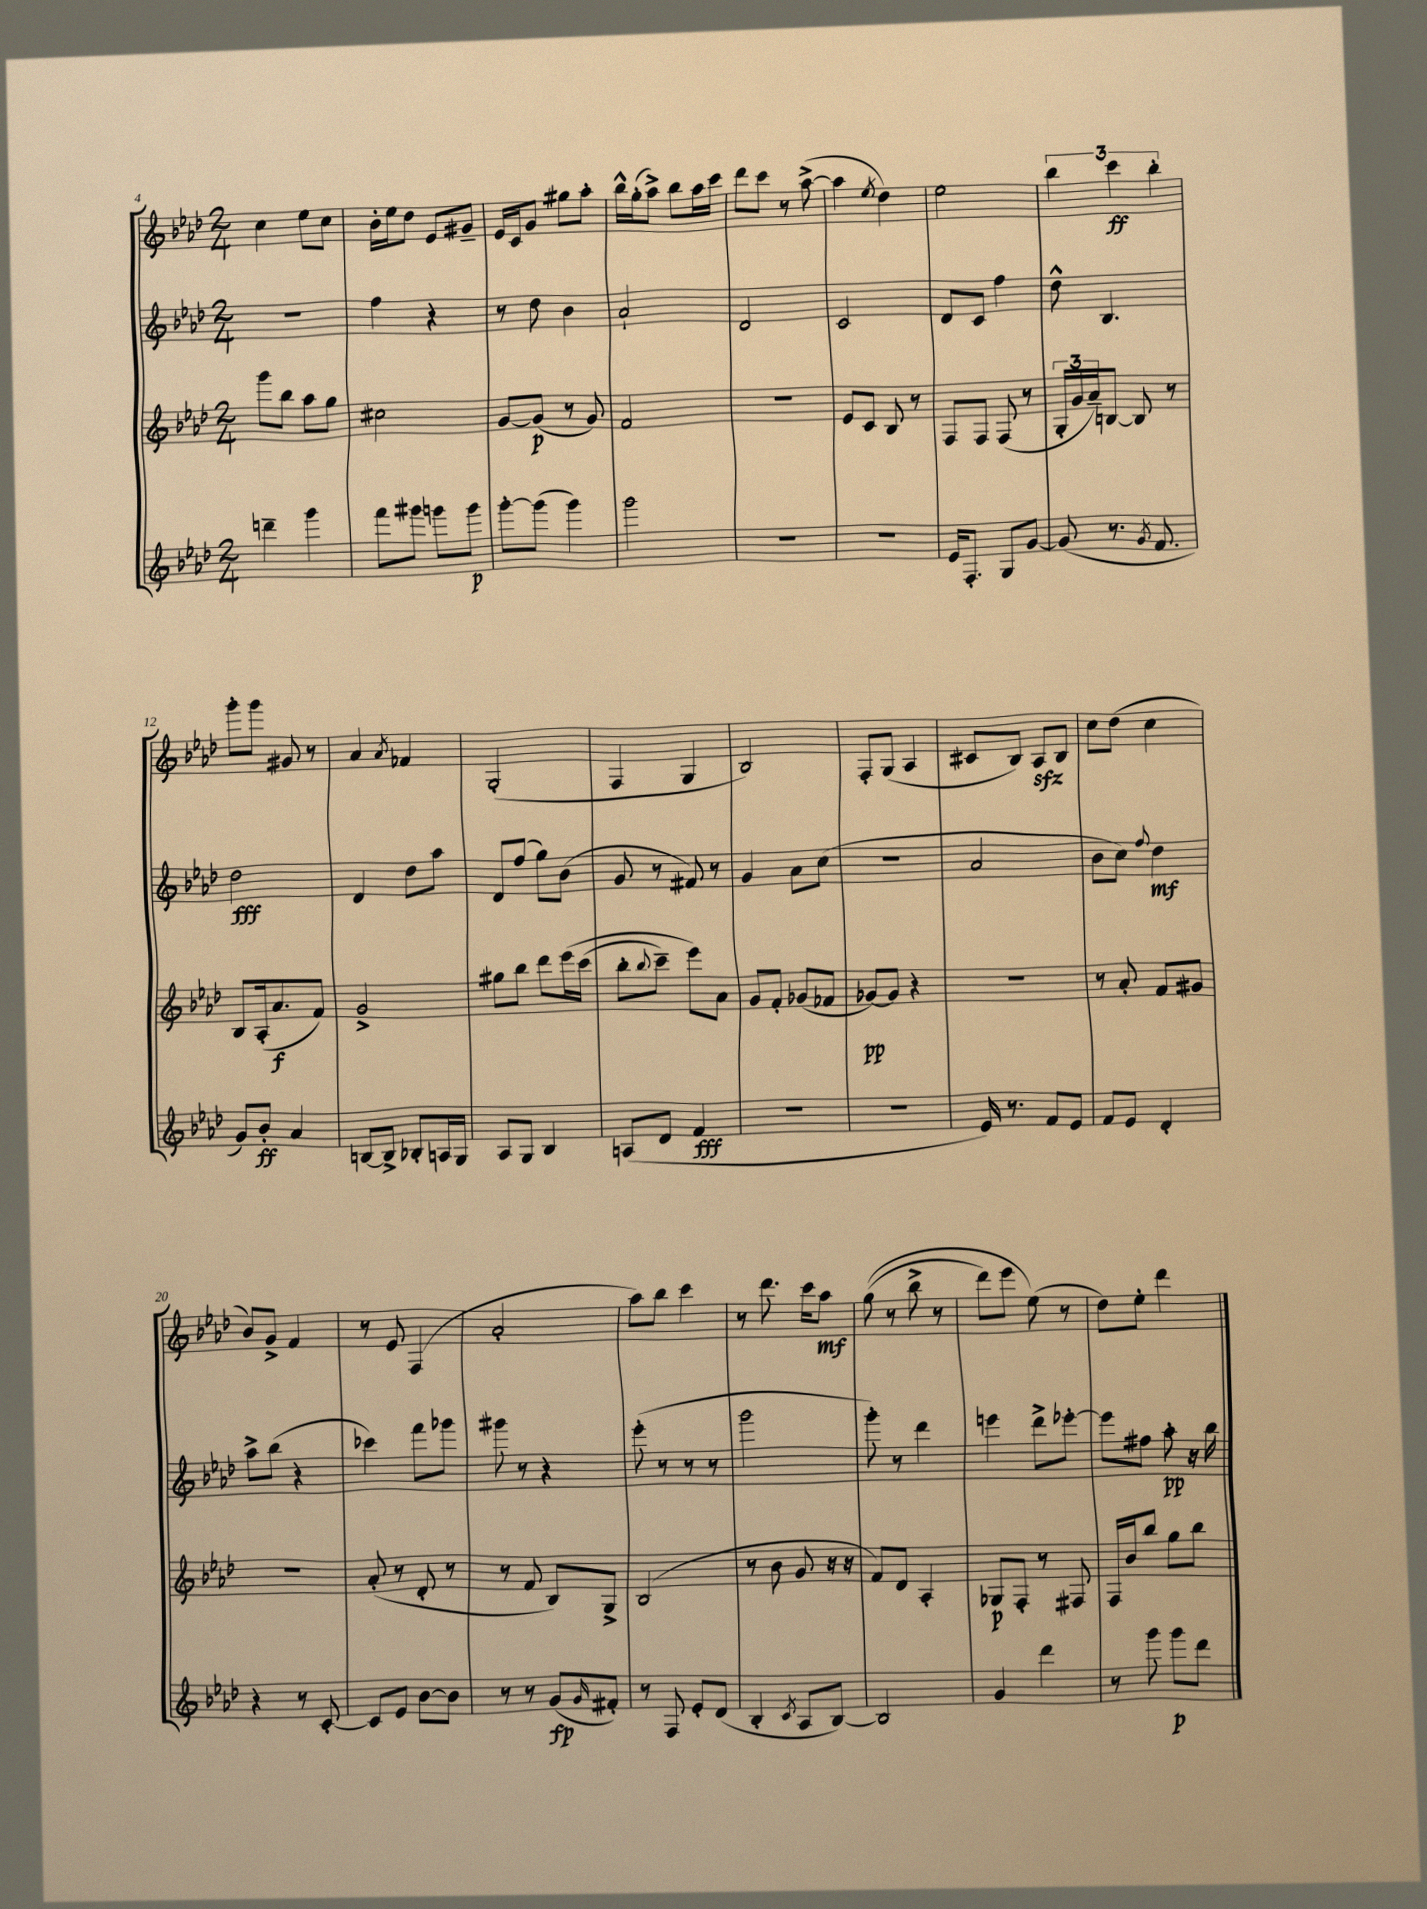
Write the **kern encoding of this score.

**kern	**kern	**kern	**kern
*staff4	*staff3	*staff2	*staff1
*clefG2	*clefG2	*clefG2	*clefG2
*k[b-e-a-d-]	*k[b-e-a-d-]	*k[b-e-a-d-]	*k[b-e-a-d-]
*M2/4	*M2/4	*M2/4	*M2/4
4ddd~	8ggg	2r	4cc
.	8bb-	.	.
4ggg	8aa-	.	8ee-
.	8gg	.	8cc
=	=	=	=
8fff	2cc#	4ff	16b-'
.	.	.	16ee-
8ggg#	.	.	8dd-
8ggg	.	4r	8e-
8ggg	.	.	8g#~
=	=	=	=
[8ggg'	[8g	8r	16e-
.	.	.	16c
(8ggg]	(8g]	8dd-	8g
4ggg)	8r	4b-	8gg#
.	8g)	.	8aa-'
=	=	=	=
2ggg	2f	2a-`	16bb-^^
.	.	.	(16gg'
.	.	.	8aa-^)
.	.	.	8bb-
.	.	.	16aa-
.	.	.	16ccc
=	=	=	=
2r	2r	2d-	8ddd-
.	.	.	8ccc
.	.	.	8r
.	.	.	([8aa-^
=	=	=	=
2r	8e-	2c	4aa-]
.	8c	.	.
.	.	.	8qee-
.	8B-	.	4dd-)
.	8r	.	.
=	=	=	=
16e-	8F	8d-	2ee-
8.F'	.	.	.
.	8F	8c	.
8G	(8F	4ff	.
[8g	8r	.	.
=	=	=	=
(8g]	24G'	8dd-^^	6bb-
.	24g	.	.
.	24a-~)	.	.
8.r	[8B	4.B-	.
.	.	.	6ccc
.	8B]	.	.
8qg	.	.	.
8.f	.	.	.
.	.	.	6bb-'
.	8r	.	.
=	=	=	=
8g)	8B-	2dd-	8ggg'
8b-'	(16A-'	.	8ggg
.	8.a-	.	.
4a-	.	.	8g#
.	8f)	.	8r
=	=	=	=
[8B	2g^	4d-	4a-
8B^]	.	.	.
.	.	.	8qa-
8B-'	.	8dd-	4f-
16A	.	8aa-	.
16G	.	.	.
=	=	=	=
8A-	8gg#	8d-	(2G'
8G	8bb-	(8ff	.
4B-	8ddd-	8gg)	.
.	&(16eee-	(8b-	.
.	(16ccc	.	.
=	=	=	=
(8A	8bb-'	8g	4F
.	8qqbb-	.	.
8d-	8ccc~)	8r	.
4f	8eee-&)	8f#)	4G
.	8a-	8r	.
=	=	=	=
2r	8g	4g	2B-)
.	8f'	.	.
.	(8g-	8a-	.
.	8f-	(8cc	.
=	=	=	=
2r	[8g-)	2r	8F'
.	8g-]	.	(8G
.	4r	.	4A-
=	=	=	=
16e-)	2r	2a-	8c#
8.r	.	.	.
.	.	.	8B-)
8f	.	.	8A-
8e-	.	.	8B-
=	=	=	=
8f	8r	8b-	8cc
8e-	8a-'	8cc)	(8dd-
.	.	8qqff	.
4d-'	8f	4dd-	4cc
.	8g#	.	.
=	=	=	=
4r	2r	8aa-^	8b-)
.	.	(8bb-	8g^
8r	.	4r	4f
[8c'	.	.	.
=	=	=	=
8c]	(8a-'	4ccc-)	8r
8e-	8r	.	8e-
[8b-	8d-'	8fff	(4F
8b-]	8r	8ggg-	.
=	=	=	=
8r	8r	8ggg#	2a-'
8r	8f	8r	.
(8g	8B-)	4r	.
16qqg	.	.	.
8f#')	8G^	.	.
=	=	=	=
8r	(2B-	(8eee-'	8aa-)
8F	.	8r	8bb-
8e-'	.	8r	4ccc
(8d-	.	8r	.
=	=	=	=
4B-'	8r	2ggg	8r
.	8b-	.	8.ddd-
8qc	.	.	.
8A-	8g	.	.
.	.	.	16ccc
[8B-)	16r	.	8aa-
.	16r	.	.
=	=	=	=
2B-]	8f)	8ggg')	&((8gg
.	8d-	8r	8r
.	4A-'	4ddd-	8bb-^
.	.	.	8r
=	=	=	=
4g	8G-	4eee	8ddd-)
.	8F'	.	8eee-
4ddd-	8r	8ddd-^	(8ee-&)
.	8F#	[8eee-'	8r
=	=	=	=
8r	16F	8eee-]	8dd-)
.	16b-	.	.
8ggg	8bb-	8ff#	8ee-'
8ggg	8gg	8aa-'	4ddd-
8ddd-	8bb-	16r	.
.	.	16bb-	.
==	==	==	==
*-	*-	*-	*-
